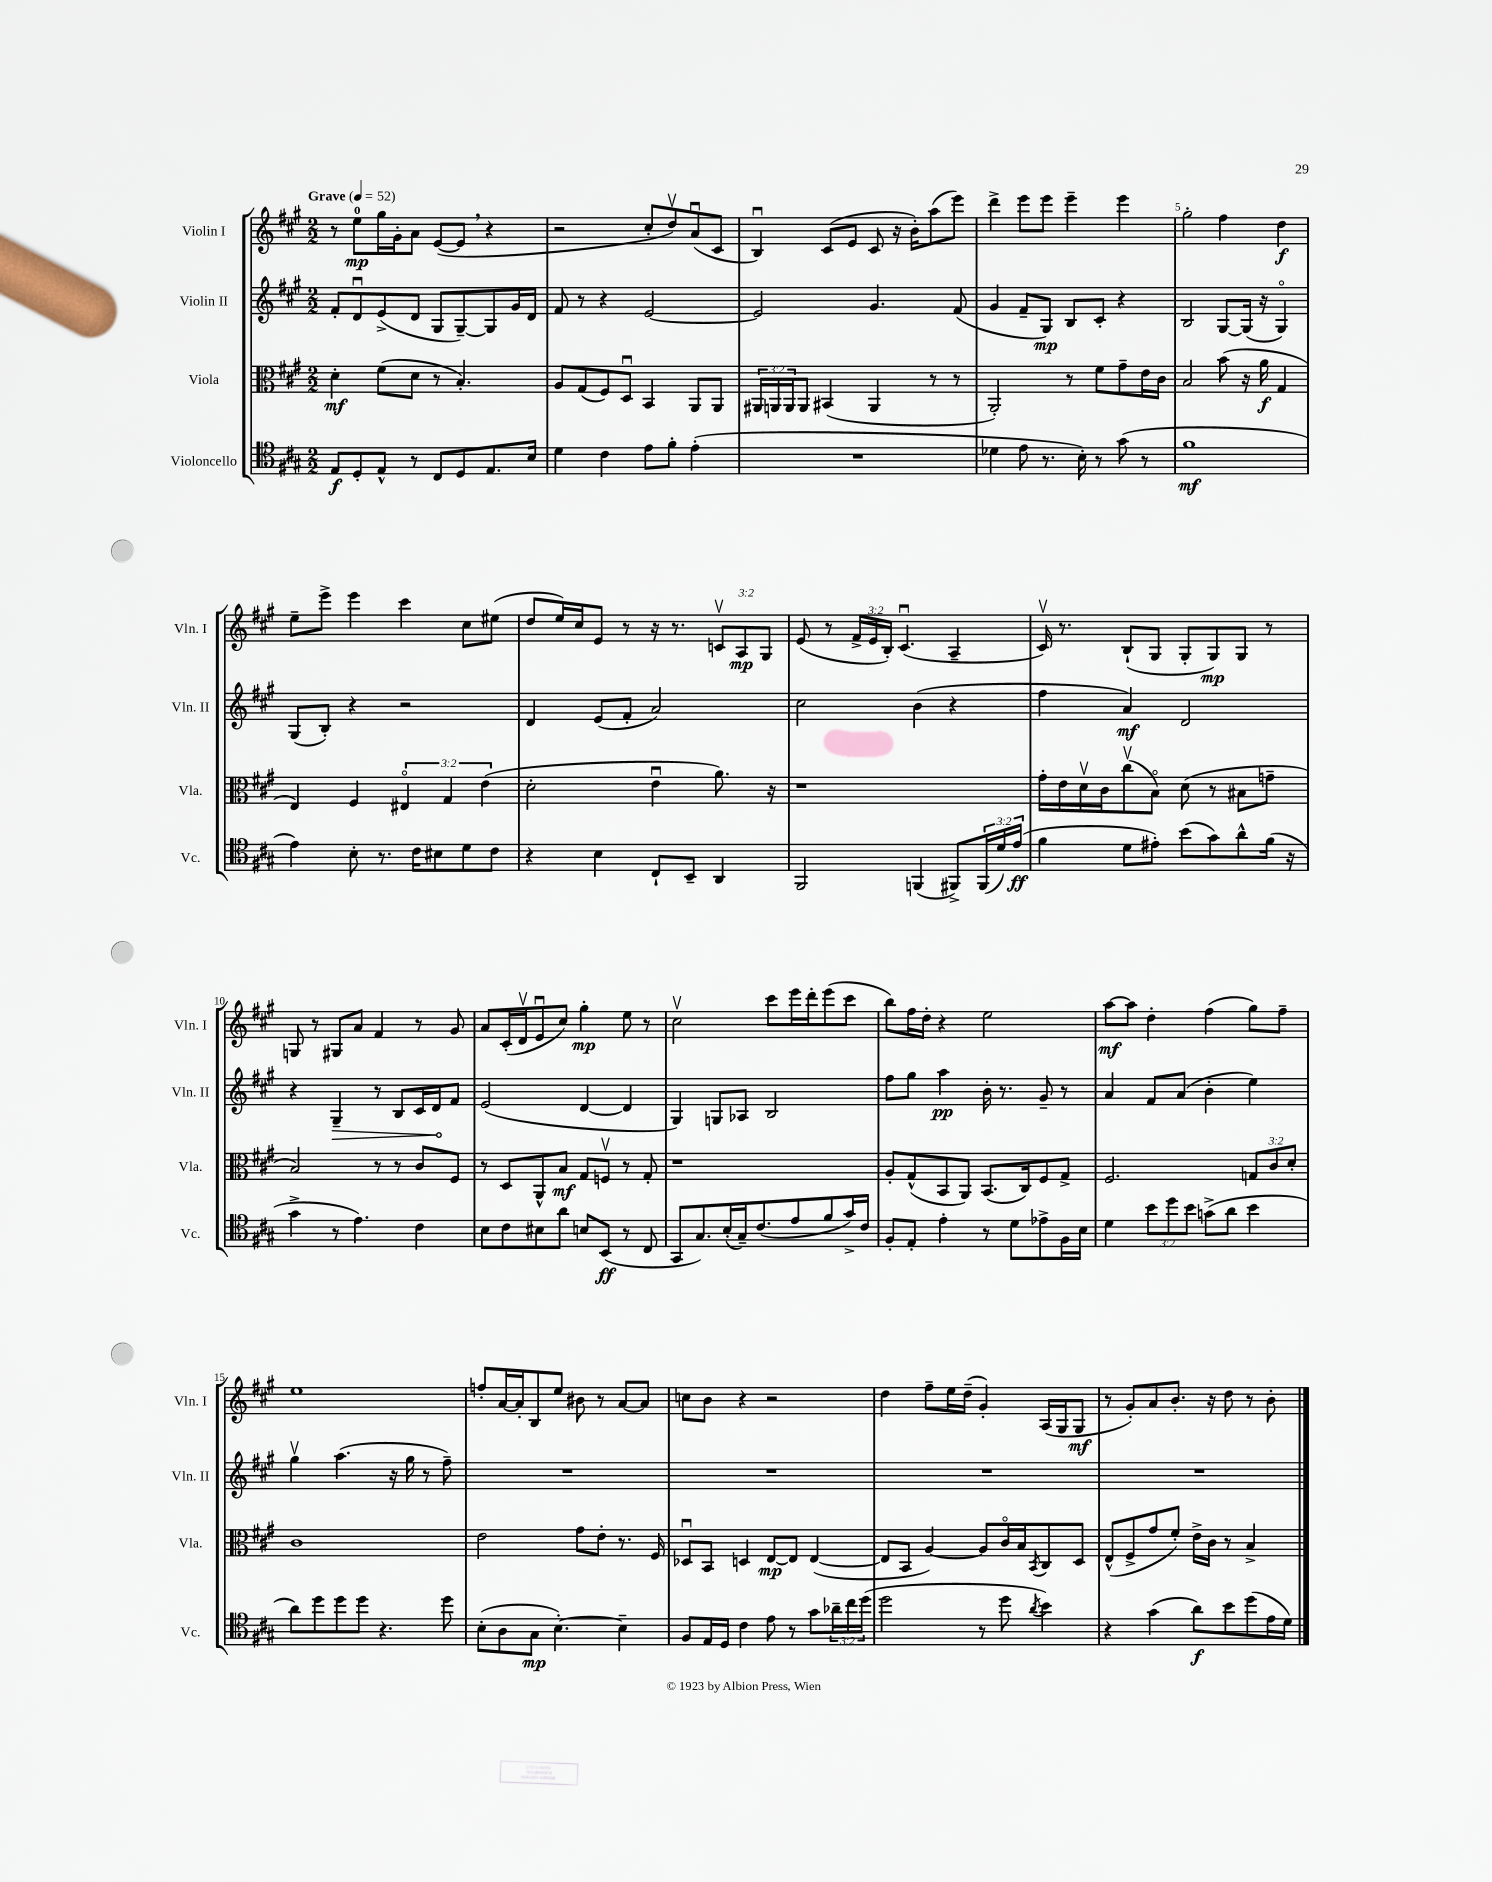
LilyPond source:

<<
\new StaffGroup <<
\new Staff = "s0" \with { instrumentName = "Violin I" shortInstrumentName = "Vln. I" } {
    \clef treble \key a \major \numericTimeSignature \time 2/2 \override Staff.TupletNumber.text = #tuplet-number::calc-fraction-text \tempo "Grave" 4 = 52
    r8 e''8-0\mp gis''16 gis'16-. a'8 e'8~( e'8 \breathe r4 |
    r2 cis''8-. d''8\upbow) a'8\downbow( cis'8 |
    b4\downbow) cis'8( e'8 cis'8 r16 b'16-.) a''8( e'''8) |
    d'''4-> e'''8 e'''8 e'''4-- e'''4 |
    gis''2-. fis''4 d''4\f |
    e''8-- e'''8-> e'''4 cis'''4 cis''8 eis''8( |
    d''8 e''16) cis''16 e'8 r8 r16 r8. \tuplet 3/2 { c'8\upbow a8\mp gis8 } |
    e'8( r8 \tuplet 3/2 { fis'16-> e'16 b16-.) } cis'4.\downbow( a4-- |
    cis'16\upbow) r8. b8-!( gis8 gis8-. gis8\mp) gis8 r8 |
    g8 r8 gis8 a'8 fis'4 r8 gis'8 |
    a'8 cis'16-.( d'16\upbow e'8\downbow cis''8) gis''4-.\mp e''8 r8 |
    cis''2\upbow cis'''8 e'''16 d'''16-. e'''8( cis'''8 |
    b''8) fis''16 d''16-. r4 e''2 |
    a''8~\mf a''8 d''4-. fis''4( gis''8) fis''8-- |
    e''1 |
    f''8-. a'16~ a'16-. b8 e''8 bis'8 r8 a'8~ a'8 |
    c''8 b'8 r4 r2 |
    d''4 fis''8-- e''16 d''16--( gis'4-.) a16( gis16 gis8\mf |
    r8 gis'8-.) a'8 b'8.-. r16 d''8 r8 b'8-. \bar "|." |
}
\new Staff = "s1" \with { instrumentName = "Violin II" shortInstrumentName = "Vln. II" } {
    \clef treble \key a \major \numericTimeSignature \time 2/2
    fis'8-. d'8\downbow e'8->( d'8 gis8 gis8~--) gis8 gis'16 d'16 |
    fis'8 r8 r4 e'2~ |
    e'2 gis'4. fis'8( |
    gis'4 fis'8-- gis8\mp) b8 cis'8-. r4 |
    b2 gis8~ gis16( r16 gis4\flageolet) |
    gis8( b8-.) r4 r2 |
    d'4 e'8( fis'8-. a'2) |
    cis''2 b'4( r4 |
    fis''4 a'4\mf) d'2 |
    r4 \once \override Hairpin.circled-tip = ##t gis4--\> r8 b8 cis'16 d'16\! fis'8 |
    e'2( d'4~ d'4 |
    gis4) g8 aes8 b2 |
    fis''8 gis''8 a''4\pp b'16-. r8. gis'8-- r8 |
    a'4 fis'8 a'8( b'4-. e''4) |
    gis''4\upbow a''4.( r16 gis''16 r8 fis''8--) |
    R1 |
    R1 |
    R1 |
    R1 \bar "|." |
}
\new Staff = "s2" \with { instrumentName = "Viola" shortInstrumentName = "Vla." } {
    \clef alto \key a \major \numericTimeSignature \time 2/2 \override Staff.TupletNumber.text = #tuplet-number::calc-fraction-text
    d'4-.\mf fis'8( d'8 r8 b4.-.) |
    a8 gis8( fis8) d8\downbow b,4 a,8 a,8 |
    \tuplet 3/2 { ais,16 a,16 a,16 } a,8 bis,4( a,4 r8 r8 |
    a,2-.) r8 fis'8 gis'8-- e'16 cis'16 |
    b2 b'8( r16 a'16\f gis4 |
    e4) fis4 \tuplet 3/2 { eis4\flageolet gis4 e'4( } |
    d'2-. e'4\downbow a'8.) r16 |
    r1 |
    gis'16-. e'16 d'16\upbow cis'16 cis''8\upbow( b8\flageolet) d'8( r8 bis8 g'8-- |
    b2) r8 r8 cis'8 fis8 |
    r8 d8 a,8-^ b8\mf gis8 f8\upbow r8 gis8-. |
    r1 |
    a8-. gis8-^( b,8 a,8) b,8.( cis16) fis8 gis8-> |
    fis2. \tuplet 3/2 { g8 cis'8 d'8-. } |
    cis'1 |
    e'2 gis'8 e'8-. r8. fis16 |
    des8\downbow b,8 d4 e8~\mp e8 e4~( |
    e8 b,8 a4~) a8 cis'16\flageolet b16 \acciaccatura { b,8 } cis8 d8 |
    e8-^( fis8-> gis'8 fis'8-.) e'16-> cis'16 r8 b4-> \bar "|." |
}
\new Staff = "s3" \with { instrumentName = "Violoncello" shortInstrumentName = "Vc." } {
    \clef tenor \key a \major \numericTimeSignature \time 2/2 \override Staff.TupletNumber.text = #tuplet-number::calc-fraction-text
    e8\f d8-. e8-^ r8 cis8 d8 e8. b16 |
    d'4 cis'4 e'8 fis'8-. e'4-.( |
    R1 |
    des'4 e'8 r8. b16-.) r8 gis'8( r8 |
    fis'1\mf |
    e'4) b8-. r8. cis'16 bis8 d'8 cis'8 |
    r4 b4 cis8-! b,8-- a,4 |
    fis,2 f,4( fis,8->) \tuplet 3/2 { fis,16( d'16) e'16\ff( } |
    fis'4 d'8 eis'8-.) b'8( gis'8) a'8-^ fis'16( r16 |
    gis'4-> r8 e'4.) cis'4 |
    b8 cis'8 bis8 a'8 b8 b,8\ff( r8 cis8 |
    gis,8 gis8.) b16-.( gis16--) cis'8.( e'8 fis'8 gis'16->) cis'16 |
    fis8-. e8-. e'4-. r8 d'8 ees'8-> fis16 b16 |
    d'4 \tuplet 3/2 { b'8 d''8 b'8 } g'8->( a'8 b'4 |
    a'8) d''8 d''8 d''8 r4. d''8 |
    b8-.( a8 gis8\mp b4.~-.) b4-- |
    fis8 e16 d16 cis'4 e'8 r8 gis'8 \tuplet 3/2 { aes'16-- cis''16 d''16( } |
    d''2 r8 d''8 \acciaccatura { a'8 } b'4) |
    r4 gis'4( a'8\f) b'8 d''8( e'16 d'16) \bar "|." |
}
>>
>>
\layout { \context { \Score \override BarNumber.break-visibility = ##(#f #t #t) barNumberVisibility = #(every-nth-bar-number-visible 5) } }
